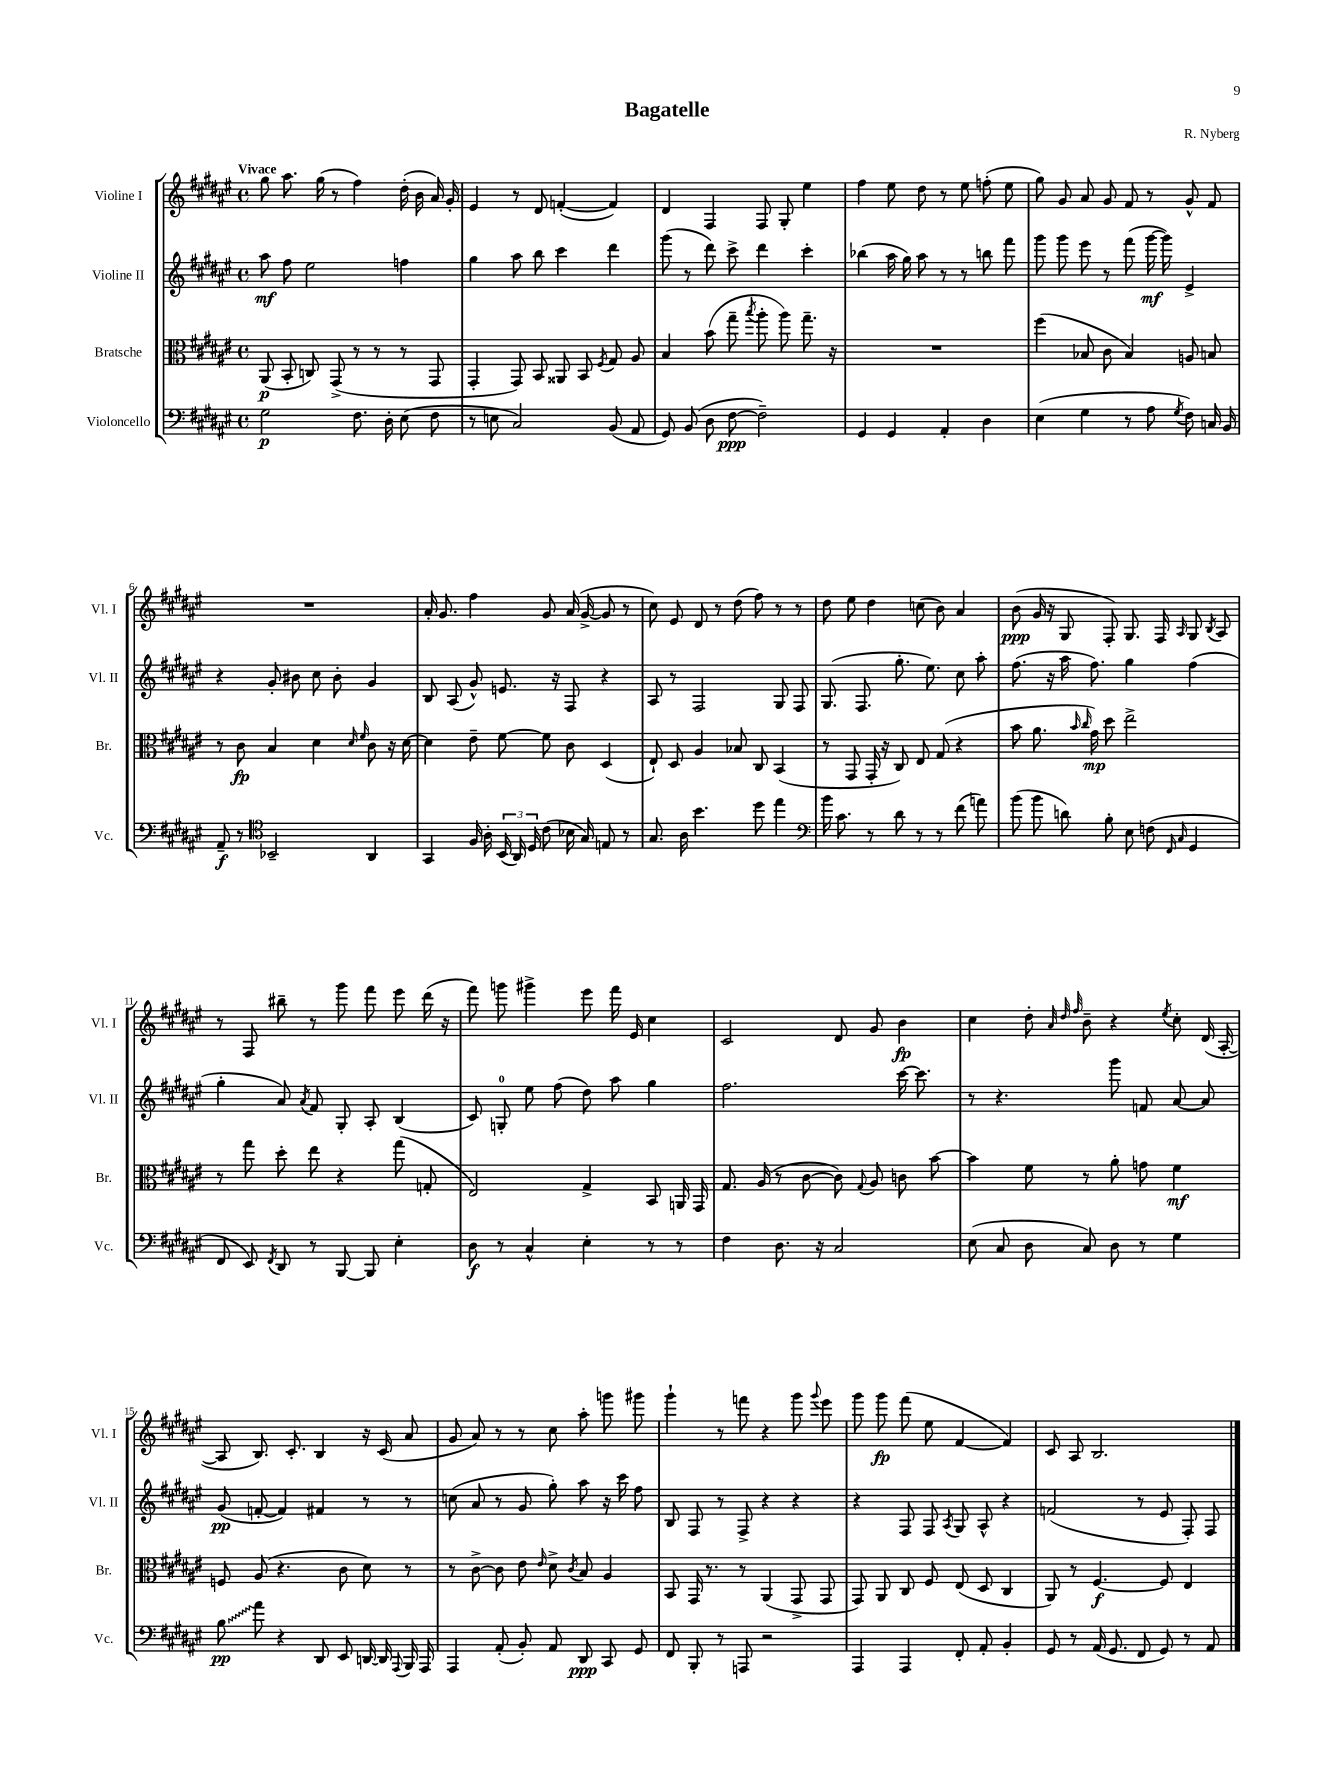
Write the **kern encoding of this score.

**kern	**kern	**kern	**kern
*staff4	*staff3	*staff2	*staff1
*clefF4	*clefC3	*clefG2	*clefG2
*k[f#c#g#d#a#e#]	*k[f#c#g#d#a#e#]	*k[f#c#g#d#a#e#]	*k[f#c#g#d#a#e#]
*M4/4	*M4/4	*M4/4	*M4/4
*met(c)	*met(c)	*met(c)	*met(c)
2G#	(8AA#	8aa#	8gg#
.	8BB'	8ff#	8.aa#
.	8C)	2ee#	.
.	.	.	(16gg#
.	(8GG#^	.	8r
8.F#	8r	.	4ff#)
.	8r	.	.
16D#'	.	.	.
(8E#	8r	4ff	(16dd#'
.	.	.	16b
8F#	8GG#	.	16a#)
.	.	.	16g#'
=	=	=	=
8r	4GG#'	4gg#	4e#
8E	.	.	.
2C#)	8GG#)	8aa#	8r
.	8BB	8bb	8d#
.	8AA##	4ccc#	([4f'
.	8BB	.	.
.	8qF#	.	.
(8BB	8G#	4ddd#	4f])
8AA#	8A#	.	.
=	=	=	=
8GG#)	4B	(8ggg#	4d#
(8BB	.	8r	.
8D#	(8b	8ddd#)	4F#
[8F#	8gg#~	8ccc#^	.
.	8qbb	.	.
2F#~])	8aa#'	4ddd#	8F#
.	8aa#)	.	8G#'
.	8.gg#~	4ccc#'	4ee#
.	16r	.	.
=	=	=	=
4GG#	1r	(4bb-	4ff#
4GG#	.	16aa#	8ee#
.	.	16gg#)	.
.	.	8aa#	8dd#
4AA#'	.	8r	8r
.	.	8r	8ee#
4D#	.	8bb	(8ff'
.	.	8fff#	8ee#
=	=	=	=
(4E#	(4ff#	8ggg#	8gg#)
.	.	8ggg#	8g#
4G#	8B-	8eee#	8a#
.	8c#	8r	8g#
8r	4B-)	(8fff#	8f#
8A#	.	[16ggg#	8r
.	.	16ggg#])	.
8qG#	.	.	.
8F#)	8A	4e#^	8g#^^
16C	8B	.	8f#
16BB	.	.	.
=	=	=	=
8AA#~	8r	4r	1r
8r	8c#	.	.
*clefC4	*	*	*
2BB-~	4B	8g#'	.
.	.	8b#	.
.	4d#	8cc#	.
.	.	8b#'	.
.	16qqd#	.	.
.	16qqf#	.	.
4AA#	8c#	4g#	.
.	16r	.	.
.	[16d#	.	.
=	=	=	=
4GG#	4d#]	8B	16a#'
.	.	.	8.g#
.	.	(8A#	.
16F#	8e#~	8g#^^)	4ff#
16A#'	.	.	.
(24BB	[8f#	8.e	.
24AA#)	.	.	.
24D#	.	.	.
(8c#	8f#]	.	8g#
.	.	16r	.
16B-	8c#	8F#	(16a#
16G#)	.	.	[16g#^
8E	(4D#	4r	8g#]
8r	.	.	8r
=	=	=	=
8.G#	8E#`)	8A#	8cc#)
.	8D#	8r	8e#
16A#	.	.	.
4.b	4A#	2F#	8d#
.	.	.	8r
.	8B-	.	(8dd#
8dd#	8C#	.	8ff#)
4ee#	(4BB	8G#	8r
.	.	8F#	8r
=	=	=	=
*clefF4	*	*	*
16b	8r	(8.G#	8dd#
8.c#	.	.	.
.	8GG#	.	8ee#
.	.	8.F#	.
8r	16GG#'	.	4dd#
.	16r	.	.
8d#	8C#)	8.gg#'	.
8r	8E#	.	(8cc
.	.	8.ee#)	.
8r	(8G#	.	8b)
(8f#	4r	8cc#	4a#
8a)	.	8aa#'	.
=	=	=	=
(8b	8b	(8.ff#	(8b
8b	8.a#	.	16g#
.	.	16r	16r
8d)	.	16aa#	8G#
.	16qqb	.	.
.	16qqcc#	.	.
.	16g#)	8.ff#)	.
8B'	8dd#	.	8F#')
8E#	2ee#^	4gg#	8.G#
(8F	.	.	.
.	.	.	16F#
16qqFF#	.	.	.
16qqC#	.	.	16qqA#
4GG#	.	(4ff#	8G#
.	.	.	8qB
.	.	.	8A#
=	=	=	=
8FF#	8r	4gg#'	8r
8EE#)	8gg#	.	8F#
8qFF#	.	.	.
8DD#	8dd#'	8a#)	8bb#~
.	.	8qa#	.
8r	8ee#	8f#	8r
[8BBB	4r	8G#'	8ggg#
8BBB]	.	8A#'	8fff#
4E#'	(8gg#	(4B	8eee#
.	8G'	.	(16ddd#
.	.	.	16r
=	=	=	=
8D#	2E#)	8c#)	8fff#)
8r	.	8G'	8ggg
4C#^^	.	8ee#	4ggg#^
.	.	(8ff#	.
4E#'	4G#^	8dd#)	8eee#
.	.	8aa#	16fff#
.	.	.	16e#
8r	8BB	4gg#	4cc#
8r	16AA	.	.
.	16GG#	.	.
=	=	=	=
4F#	8.G#	2.ff#	2c#
.	(16A#	.	.
8.D#	8r	.	.
.	[8c#	.	.
16r	.	.	.
2C#	8c#])	.	8d#
.	8qqG#	.	.
.	8A#	.	8g#
.	8c	[16ccc#	4b
.	.	8.ccc#]	.
.	[8b	.	.
=	=	=	=
(8E#	4b]	8r	4cc#
8C#	.	4.r	.
8D#	8f#	.	8dd#'
.	.	.	32qqa#
.	.	.	32qqdd#
.	.	.	32qqff#
8C#)	8r	.	8b~
8D#	8a#'	8ggg#	4r
8r	8g	8f	.
.	.	.	8qee#
4G#	4f#	[8a#	8cc#'
.	.	8a#]	(16d#
.	.	.	[16A#'
=	=	=	=
8B	8F	(8g#	8A#]
8a#	(8A#	[8f'	8.B)
4r	4.r	4f])	.
.	.	.	8.c#'
8DD#	.	4f#	4B
8EE#	8c#	.	.
[16DD	8d#)	8r	16r
16DD]	.	.	(16c#
8qqAAA#	.	.	.
16BBB	8r	8r	8a#
16AAA#	.	.	.
=	=	=	=
4AAA#	8r	(8cc	8g#
.	[8c#^	8a#	8a#)
(8AA#'	8c#]	8r	8r
8BB')	8e#	8g#	8r
.	16qqe#	.	.
8AA#	8d#^	8gg#')	8cc#
.	8qc#	.	.
8DD#	8B	8aa#	8aa#'
8CC#	4A#	16r	8ggg
.	.	16ccc#	.
8GG#	.	8ff#	8ggg#
=	=	=	=
8FF#	8BB	8B	4ggg#`
8BBB'	16GG#	8F#	.
.	8.r	.	.
8r	.	8r	8r
8AAA	8r	8F#^	8fff
2r	(4AA#	4r	4r
.	8GG#^	4r	8ggg#
.	.	.	8qqggg#
.	8GG#	.	8eee#
=	=	=	=
4AAA#	8GG#)	4r	8ggg#
.	8AA#	.	8ggg#
4AAA#	8C#	8F#	(8fff#
.	8F#	8F#	8ee#
.	.	8qA#	.
8FF#'	(8E#	8G#	[4f#
8AA#'	8D#	8A#^^	.
4BB'	4C#	4r	4f#])
=	=	=	=
8GG#	8AA#)	(2f	8c#
8r	8r	.	8A#
(16AA#	[4.F#	.	2.B
8.GG#	.	.	.
8FF#	.	8r	.
8GG#)	8F#]	8e#	.
8r	4E#	8F#')	.
8AA#	.	8F#	.
==	==	==	==
*-	*-	*-	*-
